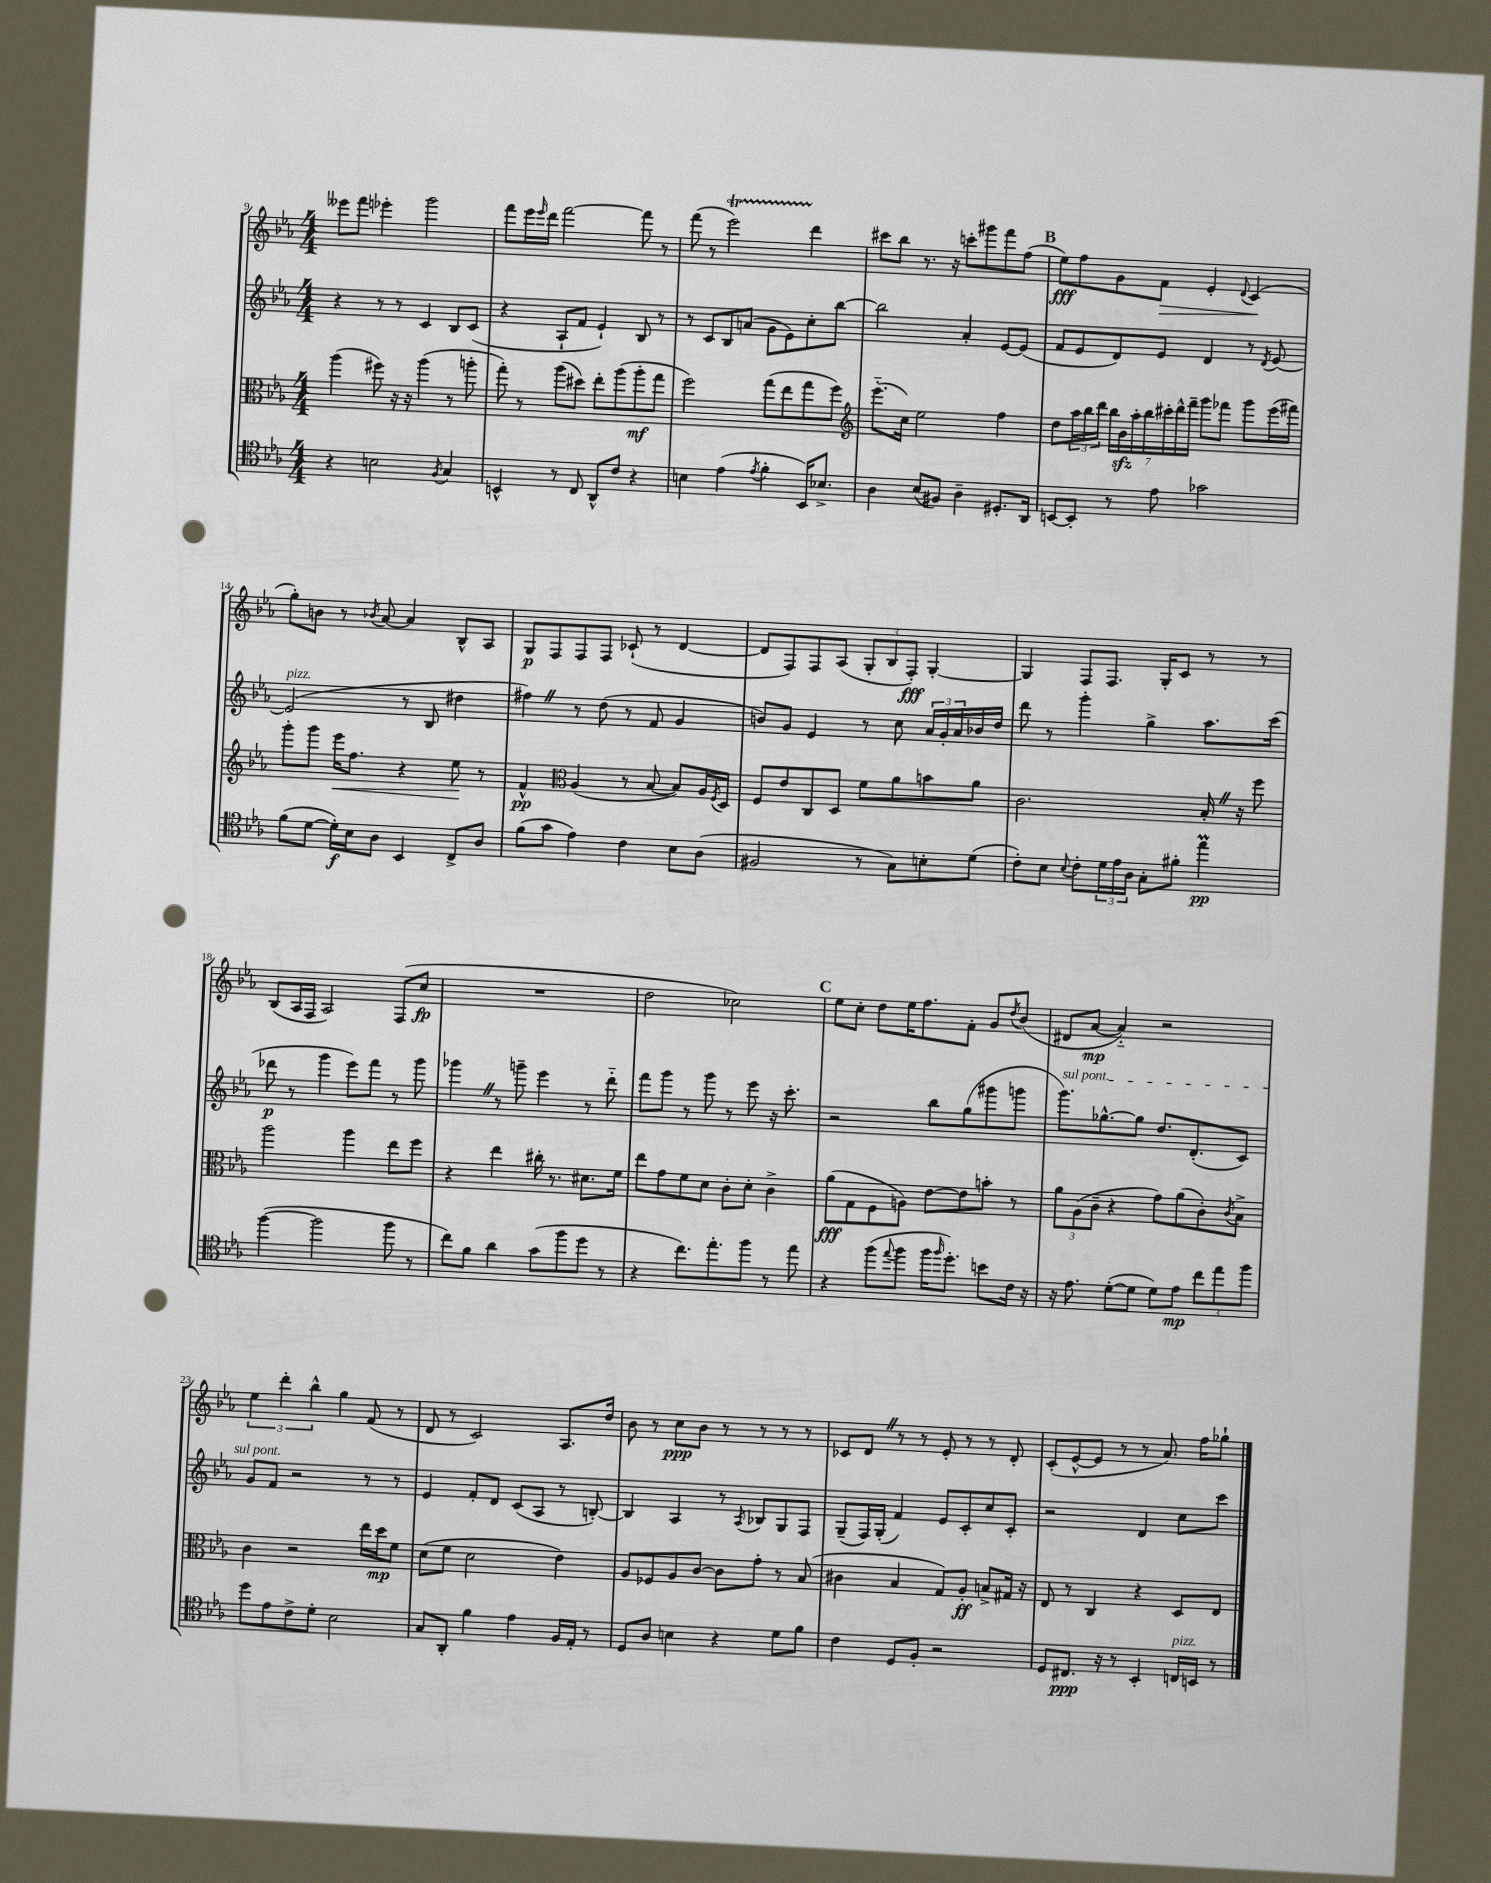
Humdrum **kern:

**kern	**kern	**kern	**kern
*staff4	*staff3	*staff2	*staff1
*clefC4	*clefC3	*clefG2	*clefG2
*k[b-e-a-]	*k[b-e-a-]	*k[b-e-a-]	*k[b-e-a-]
*M4/4	*M4/4	*M4/4	*M4/4
4r	(4aa-\	4r	8eee--\L
.	.	.	8fff\J
2B\	8ff#\)	8r	4eee-'\
.	16r	8r	.
.	16r	.	.
.	(4aa-\	4c/	2ggg\
8qF/	.	.	.
4G/	8r	8B-/L	.
.	8aa'\	(8c/J	.
=	=	=	=
4BB^^/	8gg'\)	4r	8fff\L
.	8r	.	16eee-\L
.	.	.	16qqeee-/
.	.	.	16ddd\JJ
8r	(8aa-\L	8A-`/L	[2fff\
8C/	8dd#\J)	8f/J	.
8AA-^^/L	8ee-'\L	4e-`/)	.
8c/J	(8aa-\	.	.
4r	8aa-'\	8B-/	8fff\]
.	8gg\J	8r	8r
=	=	=	=
4B\	2ff\)	8r	(8fff\
.	.	8c/L	8r
(4e-\	.	8B-/	2eee-\)
.	.	(8a/J	.
8qe-/	.	.	.
4f'\	(8gg\L	8g\L	.
.	8ee-\	8e-\)	.
16BB-/LK)	8gg\	8cc'\	4ddd\
8.B-^/J	.	.	.
.	8ff\J)	[8bb-\J	.
=	=	=	=
*	*clefG2	*	*
4A-\	(8.eee-'~\L	2bb-\]	8ccc#\L
.	.	.	8bb-\J
.	16cc\Jk)	.	.
(8B-/L	2ee-\	.	8.r
8F#/J)	.	.	.
.	.	.	16r
4A-~\	.	4a-'/	8ccc'\L
.	.	.	8ggg#\
8.D#'/L	4ff\	[8e-/L	8fff\
.	.	(8e-/]J	(8ff\J
16AA-/Jk	.	.	.
=	=	=	=
[8BB/L	8dd\L	8f/L	8ee-\L)
8BB'/]J	24aa-\L	8e-/	8ff\
.	24bb-\	.	.
.	24ddd\JJ	.	.
8r	28bb-\LL	8d/)	8g\
.	28b-\	.	.
.	28aa-'\	.	.
.	28bb-\	.	.
8e-\	.	8e-/J	8f\J
.	28ccc#'\	.	.
.	28ddd^^\	.	.
.	28fff~\JJ	.	.
2g-\	8ggg\L	4d/	4e-'/
.	8fff-\J	.	.
.	.	.	8qqd/
.	8ggg\L	8r	(4c/
.	.	8qd/	.
.	(16eee-\L	[8e-/	.
.	16fff#\JJ)	.	.
=	=	=	=
(8f\L	8ggg'\L	(2e-/]	8gg'\L)
[8d\J	8ggg\J	.	8b\J
16d'\]LL)	16eee-\LK	.	8r
16B-\J	8.ff\J	.	.
.	.	.	8qb-/
8A-\J	.	.	[8a-/
4BB-/	4r	8r	4a-/]
.	.	8B-/	.
8C^/L	8ee-\	4dd#\	8B-^^/L
8A-/J	8r	.	8A-/J
=	=	=	=
(8f\L	4f^^/	4ff#\)	8G/L
8g\J	.	.	8F/
*	*clefC3	*	*
4e-\)	(4A-/	8r	8F/
.	.	(8dd\	8F/J
4c\	8r	8r	(8c-`/
.	[8B-/	8f/	8r
8B-\L	8B-/]L)	4g/	[4d/
(8A-\J	16A-/L	.	.
.	8qF/	.	.
.	16D/JJ	.	.
=	=	=	=
2F#/	8F/L	8b/L)	8d/]L
.	8e-/	8g/J	8F/)
.	8C/	4e-/	8F/
.	8D/J	.	(8A-/J
8r	8f\L	8r	12G'/L
.	.	.	12B-/
8G\L)	8a-\	8cc\	.
.	.	.	12F'/J)
8B'\	8b\	24a-/LL	[4G'/
.	.	24g'/	.
.	.	24a-/	.
(8d\J	8a-\J	16b-/	.
.	.	16dd/JJ	.
=	=	=	=
8c'\L)	2.c\	8ddd\	4G/]
8B-\J	.	8r	.
8qqB-/	.	.	.
8c'\L	.	4ggg'\	8F/L
24d\L	.	.	8.F/J
24e-\	.	.	.
24A-\JJ	.	.	.
8G'\L	.	4gg^\	.
.	.	.	16G'/LK
8f#'\J	.	.	8c/J
4ee-\	16B-'/	8.aa-\L	8r
.	16r	.	.
.	8ff\	.	8r
.	.	(16ccc\Jk	.
=	=	=	=
([4ff\	2aa-\	8ddd-\	(8B-/L
.	.	8r	16A-/L
.	.	.	16F/JJ
2ff\]	.	4ggg\	2A-/)
.	4aa-\	8eee-\L)	.
.	.	8fff\J	.
8ff\	8ee-\L	8r	(8F/L
8r	8ff\J	8ggg\	8cc/J
=	=	=	=
8cc\L)	4r	4ggg-\	1r
8f\J	.	.	.
4a-\	4ee-\	8r	.
.	.	8ggg~\	.
(8g\L	16cc#'\	4eee-\	.
.	8.r	.	.
8ff\	.	.	.
8dd\J	8.d#\L	8r	.
8r	.	8ddd'~\	.
.	16f\Jk	.	.
=	=	=	=
4r	8ee-\L	8fff\L	2dd\
.	8g\	8ggg\J	.
8.cc\L)	8f\	8r	.
.	8d\J	8ggg\	.
8.ee-'\	.	.	.
.	8c'\L	8r	2cc-\)
8ff\J	8d'\J	8eee-\	.
8r	4c^\	16r	.
.	.	8.ccc'\	.
8ee-\	.	.	.
=	=	=	=
4r	(8a-\L	2r	8ee-\L
.	8G\	.	8cc'\J
(8ff\L	8F\	.	8dd\L
8qqee-/	.	.	.
8ff\J	8A\J)	.	16ee-\K
.	.	.	8.ff\
16ff\LK	[8e-\L	8bb-\L	.
16qqff/	.	.	.
8.dd'\J)	.	.	.
.	8e-\]	(8gg\	8f'\J
8b\L	8b'\J	8ggg#\	8g/L
.	.	.	8qdd/
16c\Jk	8r	8ggg\J	(8b-/J
16r	.	.	.
=	=	=	=
16r	12a-\L	8.ggg\L)	8d#/L
8.e-\	.	.	.
.	(12A-\	.	.
.	.	.	[8a-/J
.	12c~\J	.	.
.	.	[8.gg-^^\	.
([8d'\L	4r	.	4a-'~/])
8d\]J	.	8gg-\]J	.
8d\L)	8g\L)	8.dd/L	2r
8e-\J	(8a-\	.	.
.	.	(8.d'/	.
12cc\L	8c'\)	.	.
12ee-\	.	.	.
.	8qc/	.	.
.	8B-^\J	8c/J)	.
12ff\J	.	.	.
=	=	=	=
8dd\L	4c\	8g/L	6ee-\
8e-\	.	8f/J	.
.	.	.	6ddd'\
8c^\	2r	2r	.
.	.	.	6bb-^^\
8d'\J	.	.	.
2B-\	.	.	4gg\
.	16ee-\LL	8r	(8f/
.	16dd\J	.	.
.	8f\J	8r	8r
=	=	=	=
8G/L	(8d\L	4e-/	8d/
8AA-'/J	8f\J	.	8r
4f\	2d\	8f'/L	2c/)
.	.	8d/J	.
4e-\	.	(8c/L	.
.	.	8A-/J	.
16F/LL	4e-\)	8r	8.A-/L
16E-'/JJ	.	.	.
8r	.	[8B'/)	.
.	.	.	16dd/Jk
=	=	=	=
8D/L	8A-/L	4B/]	8b-\
8A-/J	8F-/	.	8r
4B\	8A-/	4A-/	8cc\L
.	[8c/J	.	8b-\J
4r	8c\]L	8r	8r
.	.	8qA-/	.
.	8g'\J	8B-/L	8r
8d\L	8r	8G/	8r
8f\J	(8B-/	8F/J	8r
=	=	=	=
4c\	4c#\	(8G~/L	8c-/L
.	.	16F/L)	8d/J
.	.	(16G'/JJ	.
8D/L	4B-/	4f/)	8r
8F'/J	.	.	8r
2r	8G/L)	8e-/L	8e-'/
.	8A-'/J	8c'/	8r
.	8B^/L	8cc/	8r
.	16G#/Jk	8c'/J	8d'/
.	16r	.	.
=	=	=	=
8D/L	8E-/	2r	(8c'/L
8.C#/J	8r	.	[8e-^^/
.	4C/	.	8e-/]J
16r	.	.	.
8r	.	.	8r
4BB-'/	4r	4d/	8r
.	.	.	8.a-/)
16C/LL	8D/L	8cc\L	.
16BB/JJ	.	.	16ff\LK
8r	8E-/J	8ccc\J	8gg-`\J
==	==	==	==
*-	*-	*-	*-
